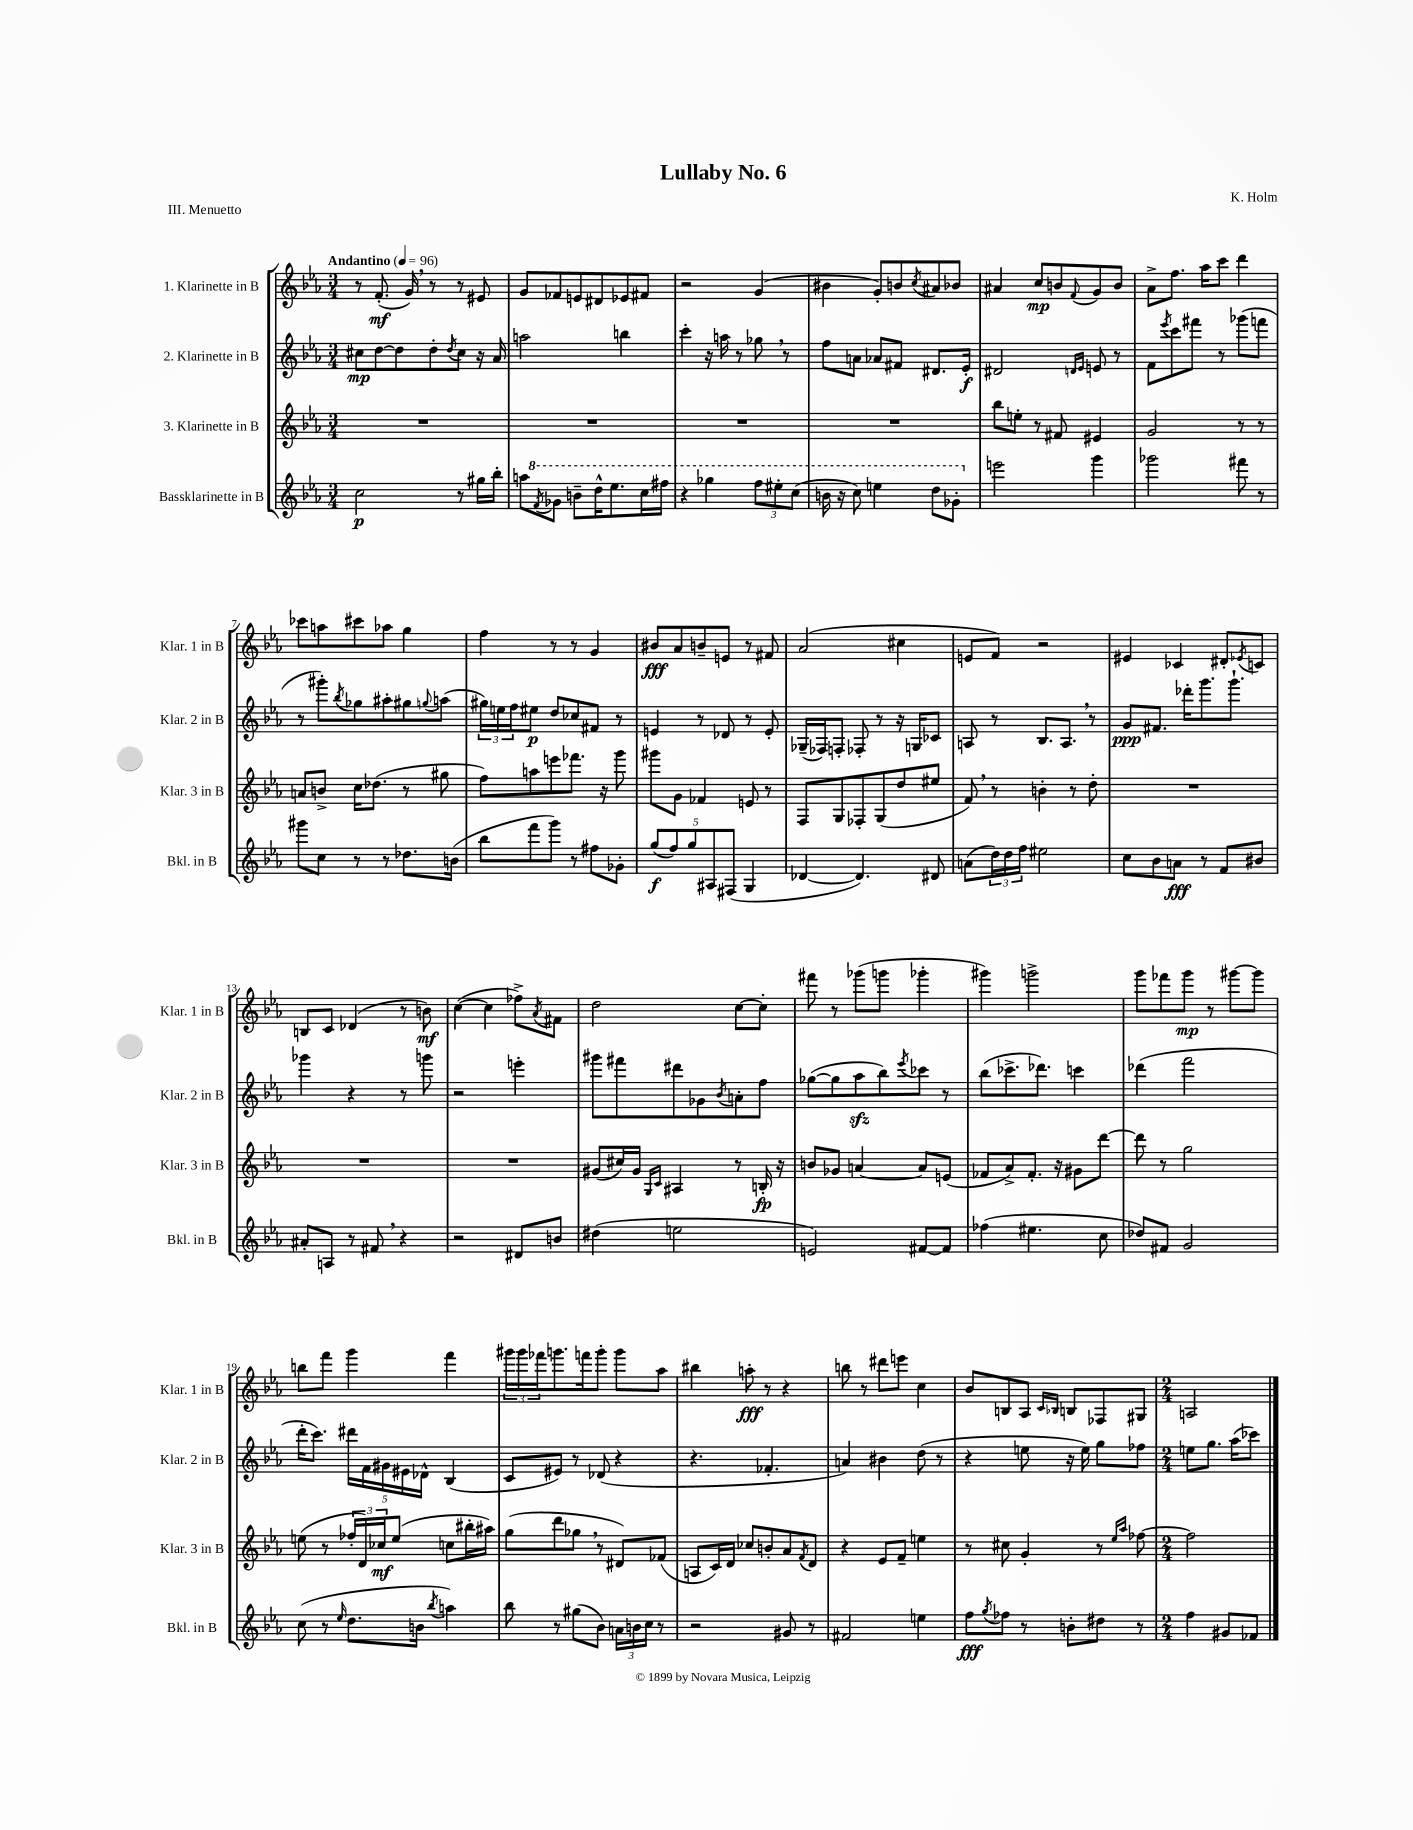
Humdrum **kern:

**kern	**kern	**kern	**kern
*staff4	*staff3	*staff2	*staff1
*clefG2	*clefG2	*clefG2	*clefG2
*k[b-e-a-]	*k[b-e-a-]	*k[b-e-a-]	*k[b-e-a-]
*M3/4	*M3/4	*M3/4	*M3/4
*MM96	*MM96	*MM96	*MM96
2cc\	2.r	8cc#\L	8r
.	.	[8dd\	(8.f'/
.	.	8dd\]	.
.	.	.	16g/)
.	.	8dd'\	8r
.	.	8qdd/	.
8r	.	8cc#\J	8r
16gg#\LL	.	16r	8e#/
16bb-'\JJ	.	16a-/	.
=	=	=	=
8aa\L	2.r	2aa\	8g/L
8qff/	.	.	.
8gg-\J	.	.	8f-/
8bb~\L	.	.	8e/
16ddd^^\K	.	.	8d#/
8.eee-\	.	.	.
.	.	4bb\	8e-/
16ccc\L	.	.	8f#/J
16fff#\JJ	.	.	.
=	=	=	=
4r	2.r	4ccc'\	2r
4ggg-\	.	16r	.
.	.	16aa\	.
.	.	8r	.
12fff\L	.	8gg-\	(4g/
12eee#'\	.	.	.
.	.	8r	.
(12ccc\J	.	.	.
=	=	=	=
16bb\	2.r	8ff\L	4b#\
16r	.	.	.
8ccc\)	.	8a\J	.
4eee\	.	8a-/L	8g'/L)
.	.	8f#/J	8b/
.	.	.	8qcc/
8ddd\L	.	8.d#/L	8a#/
8gg-'\J	.	.	8b-/J
.	.	16e-'/Jk	.
=	=	=	=
2eee\	8bb-\L	2d#/	4a#/
.	8ee'\J	.	.
.	8r	.	8cc/L
.	8f#/	.	8b/
.	.	16qqd/LL	.
.	.	16qqe-/JJ	8qqf/
4ggg\	4e#/	8e/	8g/
.	.	8r	8b/J
=	=	=	=
2ggg-\	2g/	8f\L	8a-^\L
.	.	8qeee-/	.
.	.	8ccc\	8.ff\J
.	.	8fff#\J	.
.	.	.	16aa-\LK
.	.	8r	8ccc\J
8fff#\	8r	(8ggg-\L	4ddd\
8r	8r	8fff\J	.
=	=	=	=
8ggg#\L	8a/L	8r	8ccc-\L
8cc\J	8b^/J	8ggg#'\L)	8aa\
.	.	8qbb-/	.
8r	16cc\LK	8gg-\	8ccc#\
.	(8.dd-\J	.	.
8r	.	8aa#'\	8aa-\J
8.dd-\L	8r	8gg#\	4gg\
.	.	8qqgg/	.
.	8gg#\	(8aa\J	.
(16b\Jk	.	.	.
=	=	=	=
8bb-\L	8ff\L)	24gg#\LL)	4ff\
.	.	24ee\	.
.	.	24ff\J	.
8fff\	8aa\	8ee#\J	.
8ggg\J)	8eee\	8dd/L	8r
8r	8.fff-\J	8cc-/	8r
8ff#\L	.	8f#/J	4g/
.	16r	.	.
8g-'\J	8ggg\	8r	.
=	=	=	=
(10gg/L	8ggg#\L	4e/	8b#/L
10ff/)	.	.	.
.	8g\J	.	8a-/
10gg/	.	.	.
.	4f-/	8r	8b~/
10A#/	.	.	.
.	.	8d-/	8e/J
(10F#/J	.	.	.
4G/	8e/	8r	8r
.	8r	8e'/	8f#/
=	=	=	=
[4d-/	8F/L	(16G-~/LL	(2a-/
.	.	16F-/J)	.
.	8G/	8F'/J	.
4.d-/])	8F-'/	8F-'/	.
.	(8G/	8r	.
.	8dd/	16r	4cc#\
.	.	16G/LK	.
8d#/	8ee#/J	8c-/J	.
=	=	=	=
(8a\L	8f/)	8A/	8e/L
24dd\L)	8r	8r	8f/J)
24dd\	.	.	.
24ff\JJ	.	.	.
2ee#\	4b'\	8.B-/L	2r
.	.	8.A/J	.
.	8r	.	.
.	8dd'\	8r	.
=	=	=	=
8cc\L	2.r	8g/L	4e#/
8b-\	.	8.f#/J	.
8a\J	.	.	4c-/
.	.	16ddd-'\LK	.
8r	.	8.ggg\	.
8f/L	.	.	8d#'/L
.	.	8.ggg`\J	.
.	.	.	8qe-/
8b#/J	.	.	8c/J
=	=	=	=
8a#'/L	2.r	4ggg-\	8B/L
8A/J	.	.	8c/J
8r	.	4r	(4d-/
8f#/	.	.	.
4r	.	8r	8r
.	.	8ggg\	8b\)
=	=	=	=
2r	2.r	2r	([4cc\
.	.	.	4cc\]
8d#/L	.	4eee'\	8ff-^\L)
.	.	.	8qa-/
8b/J	.	.	8f#\J
=	=	=	=
(4dd#\	(8g#/L	8ggg#\L	2dd\
.	16cc#/L)	8fff#\	.
.	16g#/JJ	.	.
.	16qqG/LL	.	.
.	16qqc/JJ	.	.
2ee\	4A#/	8ddd#\	.
.	.	8g-\	.
.	.	8qb-/	.
.	8r	8a'\	[8cc\L
.	16B'/	8ff\J	8cc'\]J
.	16r	.	.
=	=	=	=
2e/)	8b/L	([8gg-\L	8fff#\
.	8g-/J	8gg-\]	8r
.	[4a/	8aa-\	(8ggg-\L
.	.	8bb-\)	8ggg\J
.	.	8qeee-/	.
[8f#/L	8a/]L	8ccc-\J	4ggg-'\
8f#/]J	(8e/J	8r	.
=	=	=	=
(4ff-\	8f-/L	(8bb-\L	4ggg#\)
.	8a-^/)	8.ccc-^\	.
4.ee#\	8.f-'/J	.	2ggg^\
.	.	8.ddd-\J)	.
.	16r	.	.
.	8g#\L	4ccc\	.
8cc\	[8ddd\J	.	.
=	=	=	=
8dd-/L)	8ddd\]	(4ddd-\	8ggg\L
8f#/J	8r	.	8fff-\
2g/	2gg\	2fff\	8ggg\J
.	.	.	8r
.	.	.	[8ggg#\L
.	.	.	8ggg#\]J
=	=	=	=
(8cc\	(8ee\	16ddd'\LK	8bb\L
.	.	8.ccc\J)	.
8r	8r	.	8fff\J
16qqee-/	.	.	.
8.dd\L	24ff-'/LL	20ddd#\LL	4ggg\
.	24d/)	.	.
.	.	20f\	.
.	24cc-/J	.	.
.	.	20g#\	.
.	(8ee/J	.	.
.	.	20e#\	.
16b\Jk	.	.	.
.	.	20d-^^\JJ	.
8qbb-/	.	.	.
4aa\)	8cc\L	(4B-/	4fff\
.	16bb#'\L	.	.
.	16aa#\JJ)	.	.
=	=	=	=
8bb-\	(8gg\L	8c/L	24ggg#\LL
.	.	.	24ggg#\
.	.	.	24fff-\J
8r	8ddd\	8e#/J)	8.ggg\
(8gg#\L	8gg-\J	8r	.
.	.	.	16fff\k
8b-\J)	8r	(8d-/	8ggg'\J
24a\LL	8d#/L)	4r	8ggg\L
24b\	.	.	.
24cc\JJ	.	.	.
8r	(8f-/J	.	8aa-\J
=	=	=	=
2r	8A/L	4.r	4bb#\
.	16c/L)	.	.
.	16d/JJ	.	.
.	8cc-/L	.	8aa'\
.	8b'/	4.f-'/	8r
8g#/	8a-/	.	4r
.	8qf/	.	.
8r	8d/J	.	.
=	=	=	=
2f#/	4r	4a/)	8bb\
.	.	.	8r
.	8e-/L	4b#\	8ddd#\L
.	8f~/J	.	8eee\J
4ee\	4ee\	(8dd\	4cc\
.	.	8r	.
=	=	=	=
8ff\L	8r	4r	8b-/L
8qgg/	.	.	.
8ff-\J	8cc#\	.	8B/
8r	4g'/	8ee\	8A-/J
.	.	.	16qqc/LL
.	.	.	16qqB-/JJ
8b'\L	.	16r	8B/L
.	.	16ee\)	.
8dd#\J	8r	8gg\L	8F-/
.	16qqee-/LL	.	.
.	16qqaa-/JJ	.	.
8r	[8ff-\	8ff-\J	8G#/J
=	=	=	=
*M2/4	*M2/4	*M2/4	*M2/4
4ff\	2ff-\]	8ee\L	2A/
.	.	8.gg\J	.
8g#/L	.	.	.
.	.	(16aa-\LK	.
8f-/J	.	8ccc-\J)	.
==	==	==	==
*-	*-	*-	*-
